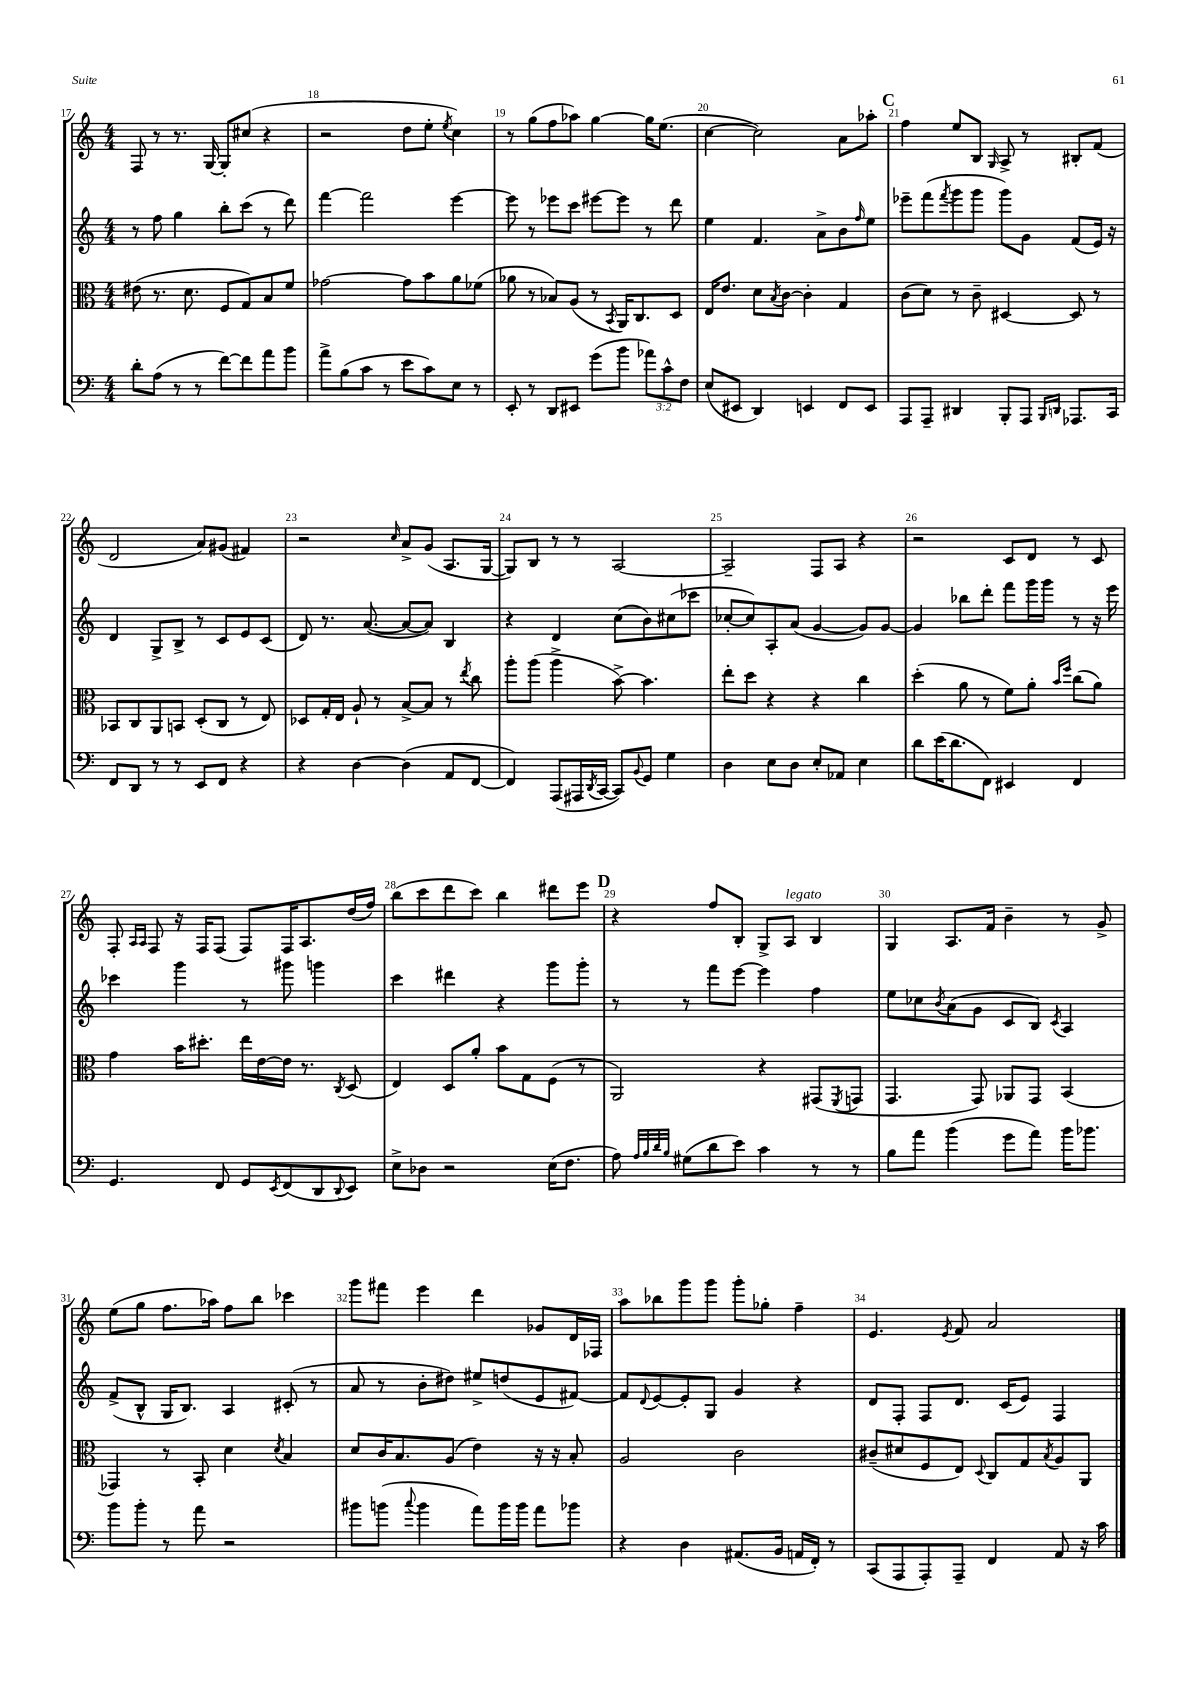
<<
\new StaffGroup <<
\new Staff = "s0" {
    \clef treble \key c \major \numericTimeSignature \time 4/4
    f8 r8 r8. g16~ g8-. cis''8( r4 |
    r2 d''8 e''8-. \acciaccatura { e''8 } c''4) |
    r8 g''8( f''8 aes''8) g''4~ g''16 e''8.( |
    c''4~ c''2) a'8 aes''8-. |
    \mark \markup { \bold "C" } f''4 e''8 b8 \grace { g16 } a8-> r8 bis8-. f'8( |
    d'2 a'8) gis'8( fis'4) |
    r2 \grace { c''16 } a'8-> g'8( a8. g16~ |
    g8) b8 r8 r8 a2~ |
    a2-- f8 a8 r4 |
    r2 c'8 d'8 r8 c'8 |
    f8-. \grace { a16 a16 } f8 r16 f16 f8( f8) f16 a8. d''16( f''16) |
    b''8( c'''8 d'''8 c'''8) b''4 dis'''8 e'''8 |
    \mark \markup { \bold "D" } r4 f''8 b8-. g8-> a8^\markup { \italic "legato" } b4 |
    g4 a8. f'16 b'4-- r8 g'8-> |
    e''8( g''8 f''8. aes''16) f''8 b''8 ces'''4 |
    g'''8 fis'''8 e'''4 d'''4 ges'8 d'16 fes16 |
    a''8 bes''8 g'''8 g'''8 g'''8-. ges''8-. f''4-- |
    e'4. \acciaccatura { e'8 } f'8 a'2 \bar "|." |
}
\new Staff = "s1" {
    \clef treble \key c \major \numericTimeSignature \time 4/4
    r8 f''8 g''4 b''8-. c'''8( r8 d'''8) |
    f'''4~ f'''2 e'''4~ |
    e'''8 r8 ees'''8 c'''8 eis'''8~ eis'''8 r8 d'''8 |
    e''4 f'4. a'8-> b'8 \grace { f''16 } e''8 |
    \mark \markup { \bold "C" } ees'''8-- f'''8( \acciaccatura { f'''8 } g'''8 g'''8 g'''8) g'8 f'8( e'16) r16 |
    d'4 g8-> b8-> r8 c'8 e'8 c'8( |
    d'8) r8. a'8.~( a'8~ a'8) b4 |
    r4 d'4 c''8( b'8) cis''8( ces'''8 |
    ces''8~-. ces''8) a8-. a'8( g'4~ g'8) g'8~ |
    g'4 bes''8 d'''8-. f'''8 g'''16 g'''16 r8 r16 e'''16 |
    ces'''4 g'''4 r8 gis'''8 g'''4 |
    c'''4 dis'''4 r4 g'''8 g'''8-. |
    \mark \markup { \bold "D" } r8 r8 f'''8 e'''8~ e'''4 f''4 |
    e''8 ces''8 \acciaccatura { b'8 } a'8( g'8 c'8 b8) \acciaccatura { c'8 } a4 |
    f'8->( b8-^ g16 b8.) a4 cis'8-.( r8 |
    a'8 r8 b'8-. dis''8) eis''8-> d''8( e'8 fis'8~) |
    fis'8 \appoggiatura { d'8 } e'8~ e'8-. g8 g'4 r4 |
    d'8 f8-. f8 d'8. c'16( e'8) f4 \bar "|." |
}
\new Staff = "s2" {
    \clef alto \key c \major \numericTimeSignature \time 4/4
    eis'8( r8. d'8. f8 g8) b8 f'8 |
    ges'2~ ges'8 b'8 a'8 fes'8( |
    aes'8 r8 bes8) a8( r8 \acciaccatura { b,8 } a,16) c8. d8 |
    e16 e'8. d'8 \acciaccatura { b8 } c'8~ c'4-. g4 |
    \mark \markup { \bold "C" } c'8( d'8) r8 c'8-- dis4~ dis8 r8 |
    bes,8 c8 a,8 b,8 d8-.( c8 r8 e8) |
    des8 g16-. e16 a8-! r8 b8~-> b8 r8 \acciaccatura { e''8 } c''8 |
    a''8-. a''8( a''4-> b'8~->) b'4. |
    e''8-. d''8 r4 r4 c''4 |
    d''4-.( a'8 r8 f'8) a'8-. \grace { b'16 f''16 } c''8( a'8) |
    g'4 b'16 dis''8.-. e''16 e'16~ e'16 r8. \acciaccatura { c8 } d8( |
    e4) d8 a'8-. b'8 g8 f8( r8 |
    \mark \markup { \bold "D" } a,2) r4 gis,8( \acciaccatura { f,8 } g,8 |
    g,4. g,8) aes,8 g,8 b,4( |
    ges,4) r8 b,8-. d'4 \acciaccatura { d'8 } b4 |
    d'8 c'16 b8. a8( e'4) r16 r16 b8-. |
    a2 c'2 |
    cis'8--( dis'8 f8 e8) \appoggiatura { d8 } c8 g8 \acciaccatura { b8 } a8 a,8 \bar "|." |
}
\new Staff = "s3" {
    \clef bass \key c \major \numericTimeSignature \time 4/4 \override Staff.TupletNumber.text = #tuplet-number::calc-fraction-text
    d'8-. a8( r8 r8 f'8~) f'8 a'8 b'8 |
    a'8-> b8( c'8 r8 e'8 c'8) e8 r8 |
    e,8-. r8 d,8 eis,8 g'8( b'8 \tuplet 3/2 { aes'8) c'8-^ f8 } |
    e8( eis,8 d,4) e,4 f,8 e,8 |
    \mark \markup { \bold "C" } a,,8 a,,8-- dis,4 b,,8-. a,,8 \grace { b,,16 d,16 } aes,,8. c,16 |
    f,8 d,8 r8 r8 e,8 f,8 r4 |
    r4 d4~ d4( a,8 f,8~ |
    f,4) a,,8( ais,,16 \acciaccatura { d,8 } c,16~ c,8) \appoggiatura { b,8 } g,8 g4 |
    d4 e8 d8 e8-. aes,8 e4 |
    d'8 e'16( d'8. f,8) eis,4 f,4 |
    g,4. f,8 g,8 \acciaccatura { e,8 } f,8( d,8 \appoggiatura { d,8 } e,8) |
    e8-> des8 r2 e16( f8. |
    \mark \markup { \bold "D" } a8) \grace { a32 b32 d'32 b32 } gis8( d'8 e'8) c'4 r8 r8 |
    b8 a'8 b'4( g'8 a'8) b'16 bes'8. |
    b'8 b'8-. r8 a'8 r2 |
    bis'8 b'8( \appoggiatura { c''8 } b'4 a'8) b'16 b'16 a'8 bes'8 |
    r4 d4 ais,8.( b,16 a,16 f,16-.) r8 |
    c,8( a,,8 a,,8-.) a,,8-- f,4 a,8 r16 c'16 \bar "|." |
}
>>
>>
\layout { \context { \Score currentBarNumber = #17 \override BarNumber.break-visibility = ##(#f #t #t) barNumberVisibility = #all-bar-numbers-visible } }
